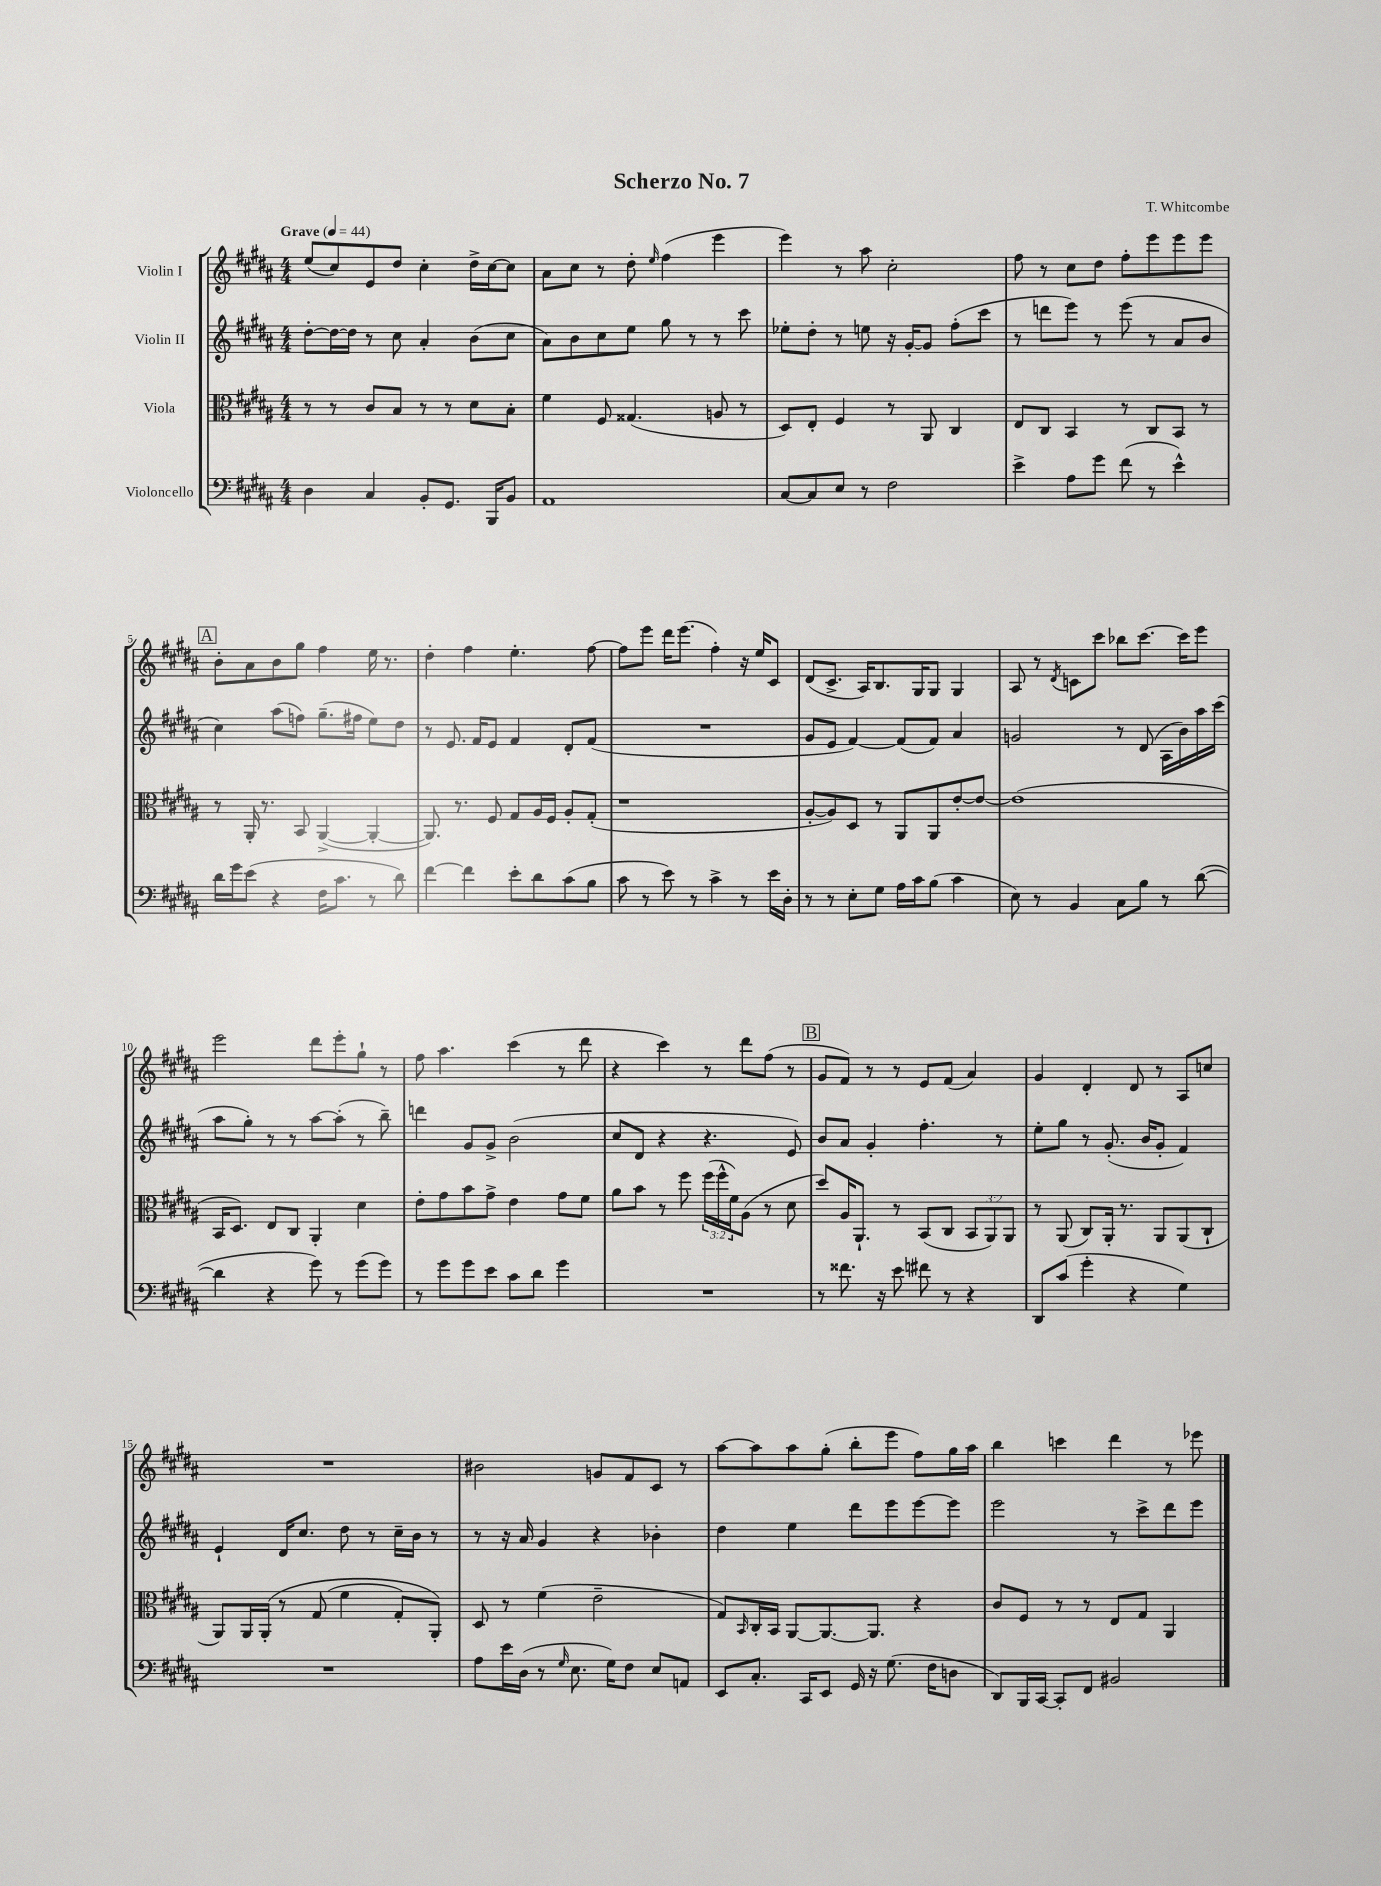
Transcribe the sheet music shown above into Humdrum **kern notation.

**kern	**kern	**kern	**kern
*staff4	*staff3	*staff2	*staff1
*clefF4	*clefC3	*clefG2	*clefG2
*k[f#c#g#d#a#]	*k[f#c#g#d#a#]	*k[f#c#g#d#a#]	*k[f#c#g#d#a#]
*M4/4	*M4/4	*M4/4	*M4/4
*MM44	*MM44	*MM44	*MM44
4D#	8r	[8dd#'	(8ee
.	8r	16dd#_	8cc#)
.	.	16dd#]	.
4C#	8c#	8r	8e
.	8B	8cc#	8dd#
8BB'	8r	4a#'	4cc#'
8.GG#	8r	.	.
.	8d#	(8b	16dd#^
16BBB	.	.	[16cc#
8BB	8B'	8cc#	8cc#]
=	=	=	=
1AA#	4f#	8a#)	8a#
.	.	8b	8cc#
.	8F#	8cc#	8r
.	(4.G##	8ee	8dd#'
.	.	.	16qqee
.	.	8gg#	(4ff#
.	.	8r	.
.	8A	8r	4eee
.	8r	8ccc#	.
=	=	=	=
[8C#	8D#)	8ee-'	4eee)
8C#]	8E'	8dd#'	.
8E	4F#	8r	8r
8r	.	8ee	8aa#
2F#	8r	16r	2cc#'
.	.	[16g#'	.
.	8AA#	8g#]	.
.	4C#	(8ff#'	.
.	.	8ccc#	.
=	=	=	=
4e^	8E	8r	8ff#
.	8C#	8ddd	8r
8A#	4BB	8eee)	8cc#
8g#	.	8r	8dd#
(8f#	8r	(8eee	8ff#'
8r	8C#	8r	8eee
4e^^)	8BB	8a#	8eee
.	8r	8b	8eee
=	=	=	=
16d#	8r	4cc#)	8b'
16g#	.	.	.
(8e	16AA#'	.	8a#
.	8.r	.	.
4r	.	(8aa#	8b
.	8BB	8ff)	8gg#
16F#	([4AA#^	(8.gg#~	4ff#
8.c#	.	.	.
.	.	16ff#	.
8r	4AA#'_	8ee)	16ee
.	.	.	8.r
8d#)	.	8dd#	.
=	=	=	=
[4f#	8.AA#])	8r	4dd#'
.	.	8.e	.
.	8.r	.	.
4f#]	.	.	4ff#
.	.	16f#	.
.	8F#	8e	.
8e'	8G#	4f#	4.ee'
8d#	16A#	.	.
.	16F#	.	.
(8c#	8A#'	8d#'	.
8B	(8G#'	(8f#	[8ff#
=	=	=	=
8c#	1r	1r	8ff#]
8r	.	.	8eee
8e)	.	.	16ddd#
.	.	.	(8.eee
8r	.	.	.
4c#^	.	.	4ff#')
8r	.	.	16r
.	.	.	16ee
16e	.	.	8c#
16D#'	.	.	.
=	=	=	=
8r	[8A#'	8g#	(8d#
8r	8A#])	8e	8.c#^
8E'	8D#	[4f#)	.
.	.	.	16A#)
8G#	8r	.	8.B
16A#	8AA#	(8f#]	.
16c#	.	.	16G#
(8B	8AA#	8f#)	8G#
4c#	[8e'	4a#	4G#
.	8e_	.	.
=	=	=	=
8E)	(1e]	2g	8A#
8r	.	.	8r
.	.	.	8qd#
4BB	.	.	8c
.	.	.	8ccc#
8C#	.	8r	8bb-
8B	.	(8d#	[8.ccc#
8r	.	16A#	.
.	.	16b)	16ccc#]
([8d#	.	16aa#	8eee
.	.	(16ccc#	.
=	=	=	=
4d#]	16BB	8aa#	2eee
.	8.D#)	.	.
.	.	8gg#')	.
4r	8E	8r	.
.	8C#	8r	.
8g#)	4AA#'	[8aa#	8ddd#
8r	.	(8aa#']	8eee'
(8g#	4d#	8r	8gg#`
8g#)	.	8bb~)	8r
=	=	=	=
8r	8e'	4ddd	8ff#
8g#	8g#	.	4.aa#
8g#	8b	8g#	.
8e	8g#^	8g#^	.
8c#	4e	(2b	(4ccc#
8d#	.	.	.
4g#	8g#	.	8r
.	8f#	.	8ddd#
=	=	=	=
1r	8a#	8cc#	4r
.	8b	8d#	.
.	8r	4r	4ccc#)
.	8ff#	.	.
.	(24ff#	4.r	8r
.	24ff#^^	.	.
.	24f#)	.	.
.	(8A#	.	8ddd#
.	8r	.	(8ff#
.	8d#	8e)	8r
=	=	=	=
8r	8dd#)	8b	8g#
8.f##	16A#	8a#	8f#)
.	8.AA#`	.	.
.	.	4g#'	8r
16r	.	.	.
8e	8r	.	8r
8f#	(8BB	4.ff#'	8e
8r	8C#	.	(8f#
4r	12BB	.	4a#)
.	12AA#)	.	.
.	.	8r	.
.	12AA#	.	.
=	=	=	=
8DD#	8r	8ee'	4g#
(8c#	(8AA#	8gg#	.
4g#'	8C#)	8r	4d#'
.	16AA#'	(8.g#'	.
.	8.r	.	.
4r	.	.	8d#
.	.	16b	.
.	8AA#	8g#'	8r
4G#)	(8AA#	4f#)	8A#
.	8C#`	.	8cc
=	=	=	=
1r	8AA#)	4e`	1r
.	16AA#	.	.
.	&(16AA#'	.	.
.	8r	16d#	.
.	.	8.cc#	.
.	(8G#	.	.
.	4f#	8dd#	.
.	.	8r	.
.	8G#')	16cc#~	.
.	.	16b	.
.	8AA#'&)	8r	.
=	=	=	=
8A#	8D#	8r	2b#
16e	8r	16r	.
(16D#	.	16a#	.
8r	(4f#	4g#	.
16qqG#	.	.	.
8.E	.	.	.
.	2e~	4r	8g
16G#)	.	.	.
8F#	.	.	8f#
8E	.	4b-'	8c#
8AA	.	.	8r
=	=	=	=
8EE	8G#)	4dd#	[8aa#
.	16qqBB	.	.
8.C#'	16C#'	.	8aa#]
.	16BB	.	.
.	[8AA#	4ee	8aa#
16CC#	.	.	.
8EE	8.AA#_	.	(8gg#'
16GG#	.	8ddd#	8bb'
16r	8.AA#]	.	.
(8.G#	.	8eee	8eee
.	4r	[8eee	8ff#)
16F#	.	.	.
8D	.	8eee]	16gg#
.	.	.	16aa#
=	=	=	=
8DD#)	8c#	2eee	4bb
16BBB	8F#	.	.
[16CC#	.	.	.
8CC#']	8r	.	4ccc
8FF#	8r	.	.
2BB#	8E	8r	4ddd#
.	8G#	8ccc#^	.
.	4AA#	8ddd#	8r
.	.	8eee	8eee-
==	==	==	==
*-	*-	*-	*-
